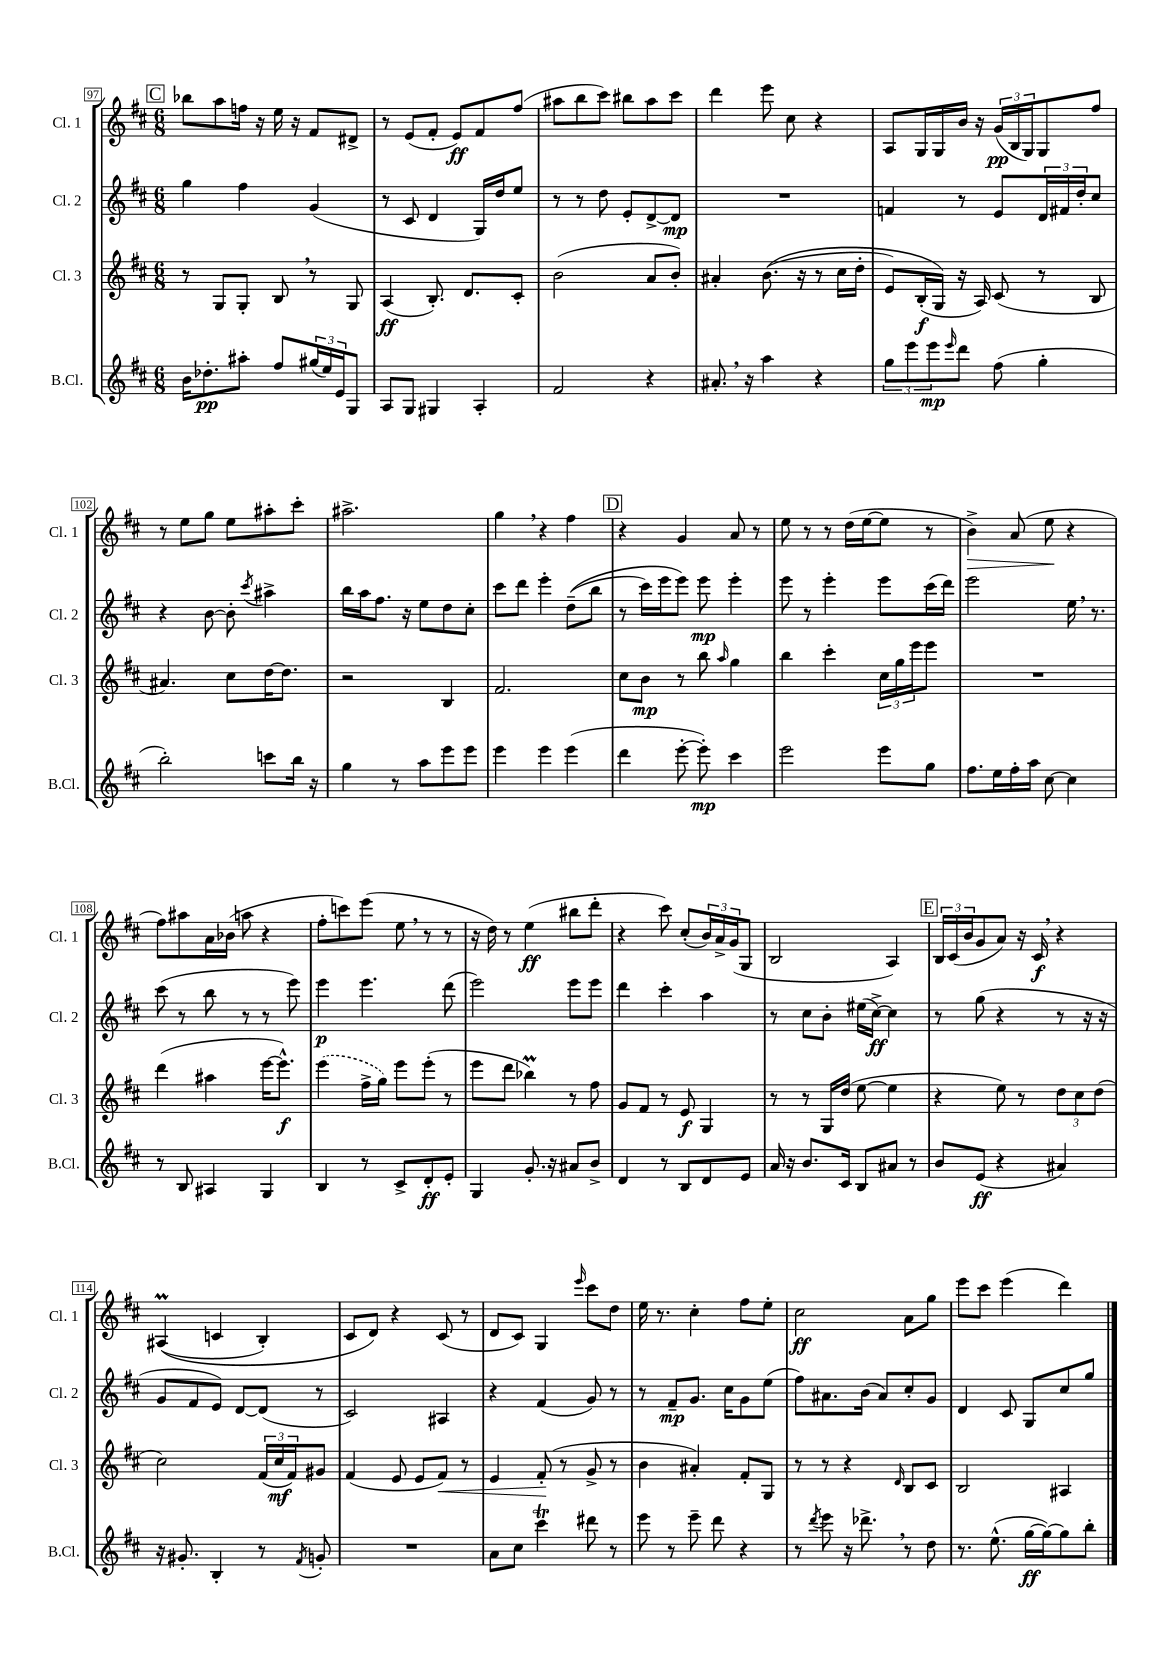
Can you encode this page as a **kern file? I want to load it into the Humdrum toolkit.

**kern	**kern	**kern	**kern
*staff4	*staff3	*staff2	*staff1
*clefG2	*clefG2	*clefG2	*clefG2
*k[f#c#]	*k[f#c#]	*k[f#c#]	*k[f#c#]
*M6/8	*M6/8	*M6/8	*M6/8
16b	8r	4gg	8bb-
8.dd-'	.	.	.
.	8G	.	8aa
8aa#'	8G'	4ff#	16ff
.	.	.	16r
8ff#	8B	.	16ee
.	.	.	16r
(24gg#	8r	(4g	8f#
24ee)	.	.	.
24e	.	.	.
8G	8G	.	8d#^
=	=	=	=
8A	(4A	8r	8r
8G	.	8c#	(8e
4G#	8.B')	4d	8f#'
.	.	.	8e)
.	8.d	.	.
4A'	.	16G)	8f#
.	.	16dd	.
.	8c#'	8ee	(8ff#
=	=	=	=
2f#	(2b	8r	8aa#
.	.	8r	8bb
.	.	8dd	8ccc#)
.	.	8e'	8bb#
4r	8a	[8d^	8aa#
.	8b')	8d]	8ccc#
=	=	=	=
8.a#'	4a#'	2.r	4ddd
16r	.	.	.
4aa	&((8.b	.	8eee
.	.	.	8cc#
.	16r	.	.
4r	8r	.	4r
.	16cc#	.	.
.	16dd'	.	.
=	=	=	=
12gg	8e)	4f	8A
12eee	.	.	.
.	(16B'	.	16G
12eee	.	.	.
.	16G&)	.	16G
16qqeee	.	.	.
8ddd	16r	8r	16b
.	16A)	.	16r
(8ff#	(8c#	8e	(24g
.	.	.	24B
.	.	.	24G)
4gg'	8r	24d	8G
.	.	24f#	.
.	.	24dd'	.
.	8B	8cc#	8ff#
=	=	=	=
2bb')	4.a#)	4r	8r
.	.	.	8ee
.	.	[8b	8gg
.	8cc#	8b']	8ee
.	.	8qccc#	.
8ccc	[16dd	4aa#^	8aa#'
.	8.dd]	.	.
16bb	.	.	8ccc#'
16r	.	.	.
=	=	=	=
4gg	2r	16bb	2.aa#^
.	.	16aa	.
.	.	8.ff#	.
8r	.	.	.
.	.	16r	.
8aa	.	8ee	.
8eee	4B	8dd	.
8eee	.	8cc#'	.
=	=	=	=
4eee	2.f#	8ccc#	4gg
.	.	8ddd	.
4eee	.	4eee'	4r
(4eee	.	&((8dd~	4ff#
.	.	8bb	.
=	=	=	=
4ddd	8cc#	8r	4r
.	8b	16ccc#)	.
.	.	16eee	.
[8eee'	8r	8eee&)	4g
8eee'])	8bb	8eee	.
.	16qqaa	.	.
4ccc#	4gg	4eee'	8a
.	.	.	8r
=	=	=	=
2eee	4bb	8eee	8ee
.	.	8r	8r
.	4ccc#'	4eee'	8r
.	.	.	(16dd
.	.	.	[16ee
8eee	24cc#	8eee	8ee]
.	24gg	.	.
.	24eee	.	.
8gg	8eee	(16ccc#	8r
.	.	16ddd)	.
=	=	=	=
8.ff#	2.r	2eee	4b^)
16ee	.	.	.
16ff#'	.	.	(8a
16aa	.	.	.
[8cc#	.	.	8ee
4cc#]	.	16ee	4r
.	.	8.r	.
=	=	=	=
8r	(4ddd	(8ccc#	8ff#)
8B	.	8r	8aa#
4A#	4aa#	8bb	16a
.	.	.	(16b-
.	.	8r	8aa
4G	[16eee	8r	4r
.	8.eee^^])	.	.
.	.	8eee)	.
=	=	=	=
4B	(4eee	4eee	8ff#'
.	.	.	8ccc)
8r	16ff#^	4.eee	(8eee
.	16gg)	.	.
8c#^	8eee	.	8ee
8d'	(8eee'	.	8r
8e'	8r	(8ddd	8r
=	=	=	=
4G	8eee	2eee)	16r
.	.	.	16dd)
.	8ddd	.	8r
8.g'	4bb-)	.	(4ee
16r	.	.	.
8a#	8r	8eee	8bb#
8b^	8ff#	8eee	8ddd'
=	=	=	=
4d	8g	4ddd	4r
.	8f#	.	.
8r	8r	4ccc#'	8ccc#)
8B	8e	.	(8cc#'
8d	4G	4aa	24b)
.	.	.	24a^
.	.	.	(24g
8e	.	.	8G
=	=	=	=
16a	8r	8r	2B
16r	.	.	.
8.b	8r	8cc#	.
.	16G	8b'	.
16c#	(16dd	.	.
8B	[8ee	(16ee#	.
.	.	[16cc#^)	.
8a#	4ee]	4cc#]	4A)
8r	.	.	.
=	=	=	=
8b	4r	8r	24B
.	.	.	(24c#
.	.	.	24b
(8e	.	(8gg	8g
4r	8ee)	4r	8a)
.	8r	.	16r
.	.	.	16c#
4a#)	12dd	8r	4r
.	12cc#	.	.
.	.	16r	.
.	(12dd	.	.
.	.	16r	.
=	=	=	=
16r	2cc#)	8g	&((4A#
8.g#'	.	.	.
.	.	8f#	.
4B'	.	8e)	4c
.	.	[8d	.
8r	(24f#	(8d]	4B')
.	24cc#	.	.
.	24f#)	.	.
8qf#	.	.	.
8g'	8g#	8r	.
=	=	=	=
2.r	(4f#	2c#)	8c#
.	.	.	8d&)
.	8e	.	4r
.	8e	.	.
.	8f#)	4A#	(8c#
.	8r	.	8r
=	=	=	=
8a	4e	4r	8d
8cc#	.	.	8c#)
4ccc#	(8f#'	(4f#	4G
.	8r	.	.
.	.	.	16qqeee
8ddd#	8g^	8g)	8ccc#
8r	8r	8r	8dd
=	=	=	=
8eee	4b	8r	16ee
.	.	.	8.r
8r	.	8f#~	.
8eee~	4a#')	8.g	4cc#'
8ddd	.	.	.
.	.	16cc#	.
4r	8f#'	8g	8ff#
.	8G	(8ee	8ee'
=	=	=	=
8r	8r	8ff#)	2cc#
8qddd	.	.	.
8eee	8r	8.a#	.
16r	4r	.	.
8.ddd-^	.	(16b	.
.	.	8a#)	.
.	16qqd	.	.
8r	8B	8cc#'	8a
8dd	8c#	8g	8gg
=	=	=	=
8.r	2B	4d	8eee
.	.	.	8ccc#
(8.ee^^	.	.	.
.	.	8c#	(4eee
[16gg	.	8G	.
16gg_)	.	.	.
8gg]	4A#	8cc#	4ddd)
8bb'	.	8gg	.
==	==	==	==
*-	*-	*-	*-
